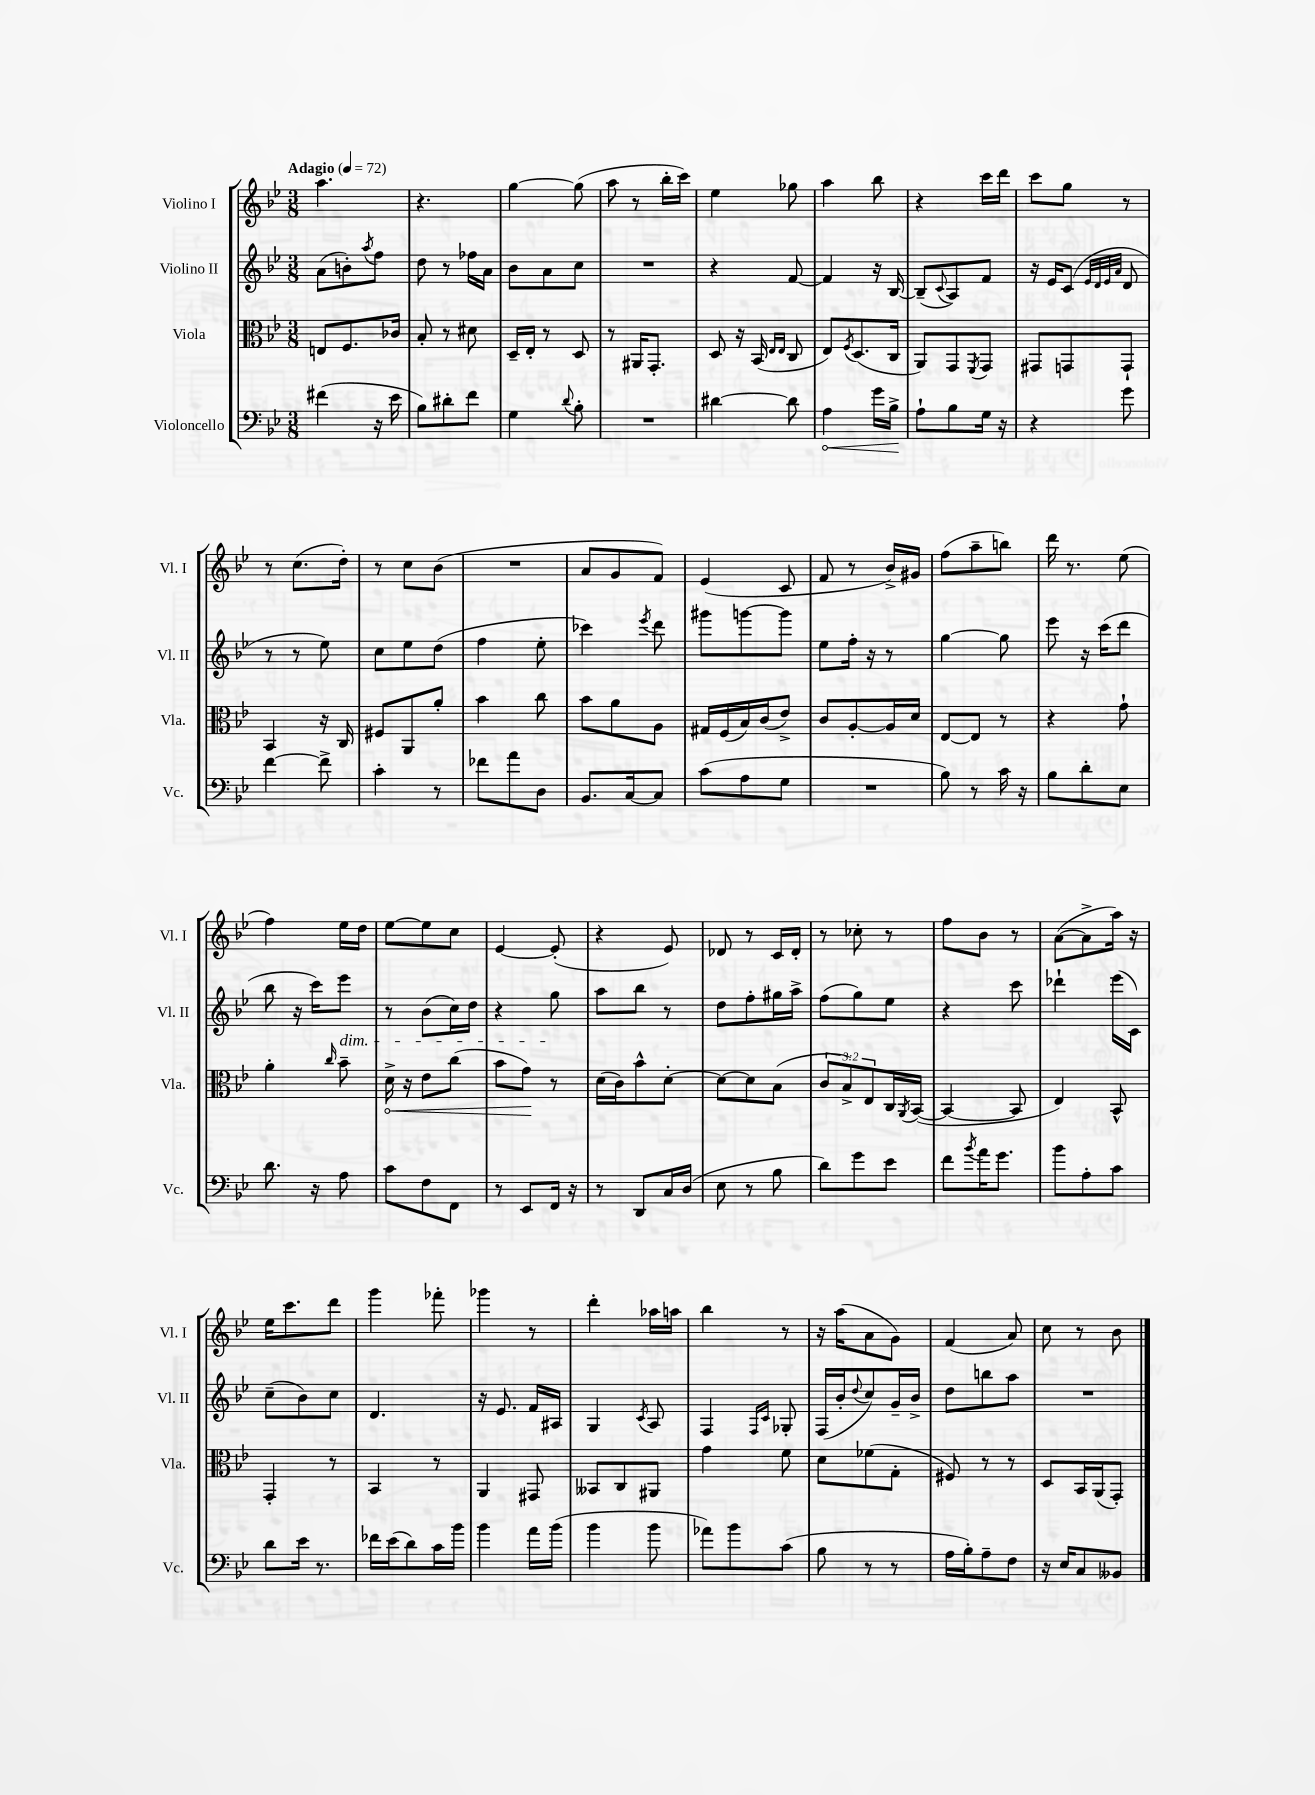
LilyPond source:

<<
\new StaffGroup <<
\new Staff = "s0" \with { instrumentName = "Violino I" shortInstrumentName = "Vl. I" } {
    \clef treble \key bes \major \numericTimeSignature \time 3/8 \tempo "Adagio" 4 = 72
    a''4. |
    r4. |
    g''4~ g''8( |
    a''8 r8 bes''16-. c'''16) |
    ees''4 ges''8 |
    a''4 bes''8 |
    r4 c'''16 d'''16 |
    c'''8 g''8 r8 |
    r8 c''8.( d''16-.) |
    r8 c''8 bes'8( |
    R4. |
    a'8 g'8 f'8) |
    ees'4( c'8 |
    f'8 r8 bes'16->) gis'16 |
    f''8( a''8-- b''8) |
    d'''16 r8. ees''8( |
    f''4) ees''16 d''16 |
    ees''8~ ees''8 c''8 |
    ees'4~ ees'8-.( |
    r4 ees'8) |
    des'8 r8 c'16 des'16-. |
    r8 ces''8-. r8 |
    f''8 bes'8 r8 |
    a'8~( a'8-> a''16) r16 |
    ees''16 c'''8. d'''8 |
    g'''4 fes'''8-. |
    ges'''4 r8 |
    d'''4-. aes''16 a''16 |
    bes''4 r8 |
    r16 a''16( a'8 g'8) |
    f'4( a'8) |
    c''8 r8 bes'8 \bar "|." |
}
\new Staff = "s1" \with { instrumentName = "Violino II" shortInstrumentName = "Vl. II" } {
    \clef treble \key bes \major \numericTimeSignature \time 3/8
    a'8( b'8-.) \acciaccatura { a''8 } f''8 |
    d''8 r8 fes''16 a'16 |
    bes'8 a'8 c''8 |
    R4. |
    r4 f'8~ |
    f'4 r16 bes16~ |
    bes8--( \appoggiatura { c'8 } a8) f'8 |
    r16 ees'16 c'8( \grace { ees'32 d'32 ees'32 a'32 } d'8 |
    r8 r8 ees''8) |
    c''8 ees''8 d''8( |
    f''4 ees''8-. |
    ces'''4) \acciaccatura { ees'''8 } d'''8 |
    gis'''8 g'''8~ g'''8 |
    ees''8 f''16-. r16 r8 |
    g''4~ g''8 |
    ees'''8 r16 c'''16( d'''8 |
    bes''8 r16 c'''16) ees'''8\dim |
    r8 bes'8( c''16) d''16 |
    r4 g''8\! |
    a''8 bes''8 r8 |
    d''8 f''8-. gis''16 a''16-> |
    f''8( g''8) ees''8 |
    r4 c'''8 |
    des'''4-! ees'''16( c'16) |
    c''8--( bes'8) c''8 |
    d'4. |
    r16 ees'8. f'16 ais16 |
    g4 \acciaccatura { c'8 } a8 |
    f4 \grace { f16 c'16 } ges8-. |
    f16( bes'16-. \appoggiatura { d''8 } c''8) g'16-- bes'16-> |
    d''8 b''8 a''8 |
    R4. \bar "|." |
}
\new Staff = "s2" \with { instrumentName = "Viola" shortInstrumentName = "Vla." } {
    \clef alto \key bes \major \numericTimeSignature \time 3/8 \override Staff.TupletNumber.text = #tuplet-number::calc-fraction-text
    e8 f8. ces'16 |
    bes8-. r8 dis'8 |
    d16-- ees16-. r8 d8 |
    r8 ais,16 g,8.-. |
    d8 r16 bes,16( \grace { ees16 ees16 } c8 |
    ees8) \acciaccatura { f8 } d8.( c16 |
    a,8) g,8 \acciaccatura { f,8 } g,8 |
    gis,8 g,8 g,8-! |
    bes,4 r16 c16 |
    fis8 a,8 a'8-. |
    bes'4 c''8 |
    bes'8 a'8 a8 |
    gis16 f16( bes16) c'16( ees'8->) |
    c'8 a8~-. a16 d'16 |
    ees8~ ees8 r8 |
    r4 g'8-! |
    a'4-. \grace { c''16 } bes'8-- |
    \once \override Hairpin.circled-tip = ##t d'16->\< r16 ees'8 c''8( |
    bes'8 g'8\!) r8 |
    d'16( c'16) bes'8-^ d'8~-. |
    d'8~ d'8 bes8( |
    \tuplet 3/2 { c'8 bes8->) ees8 } c16 \acciaccatura { a,8 } bes,16~( |
    bes,4~ bes,8 |
    ees4) bes,8-^ |
    g,4-. r8 |
    bes,4 r8 |
    a,4 gis,8 |
    beses,8 c8 ais,8 |
    g'4 f'8 |
    d'8 fes'8( g8-. |
    fis8) r8 r8 |
    d8 bes,16 a,16( g,8-.) \bar "|." |
}
\new Staff = "s3" \with { instrumentName = "Violoncello" shortInstrumentName = "Vc." } {
    \clef bass \key bes \major \numericTimeSignature \time 3/8
    fis'4( r16 ees'16 |
    bes8) dis'8-. f'8 |
    g4 \appoggiatura { d'8 } bes8-. |
    R4. |
    dis'4~ dis'8 |
    \once \override Hairpin.circled-tip = ##t a4\< g'16 bes16->\! |
    a8-! bes8 g16 r16 |
    r4 g'8 |
    f'4~ f'8-> |
    c'4-. r8 |
    fes'8 a'8 d8 |
    bes,8. c16~ c8 |
    c'8( a8 g8 |
    R4. |
    bes8) r8 c'16 r16 |
    bes8 d'8-. ees8 |
    d'8. r16 a8 |
    c'8 f8 f,8 |
    r8 ees,8 f,16 r16 |
    r8 d,8 c16 d16( |
    ees8 r8 bes8 |
    d'8) g'8 ees'8 |
    f'8 \acciaccatura { bes'8 } a'16 g'8. |
    bes'8 a8-. c'8 |
    d'8 ees'16 r8. |
    fes'16 ees'16( d'8) c'16 bes'16 |
    bes'4 a'16 bes'16( |
    bes'4 bes'8 |
    aes'8) bes'8 c'8( |
    bes8 r8 r8 |
    a16 bes16-.) a8-- f8 |
    r16 ees16 c8 beses,8 \bar "|." |
}
>>
>>
\layout { \context { \Score \remove "Bar_number_engraver" } }
